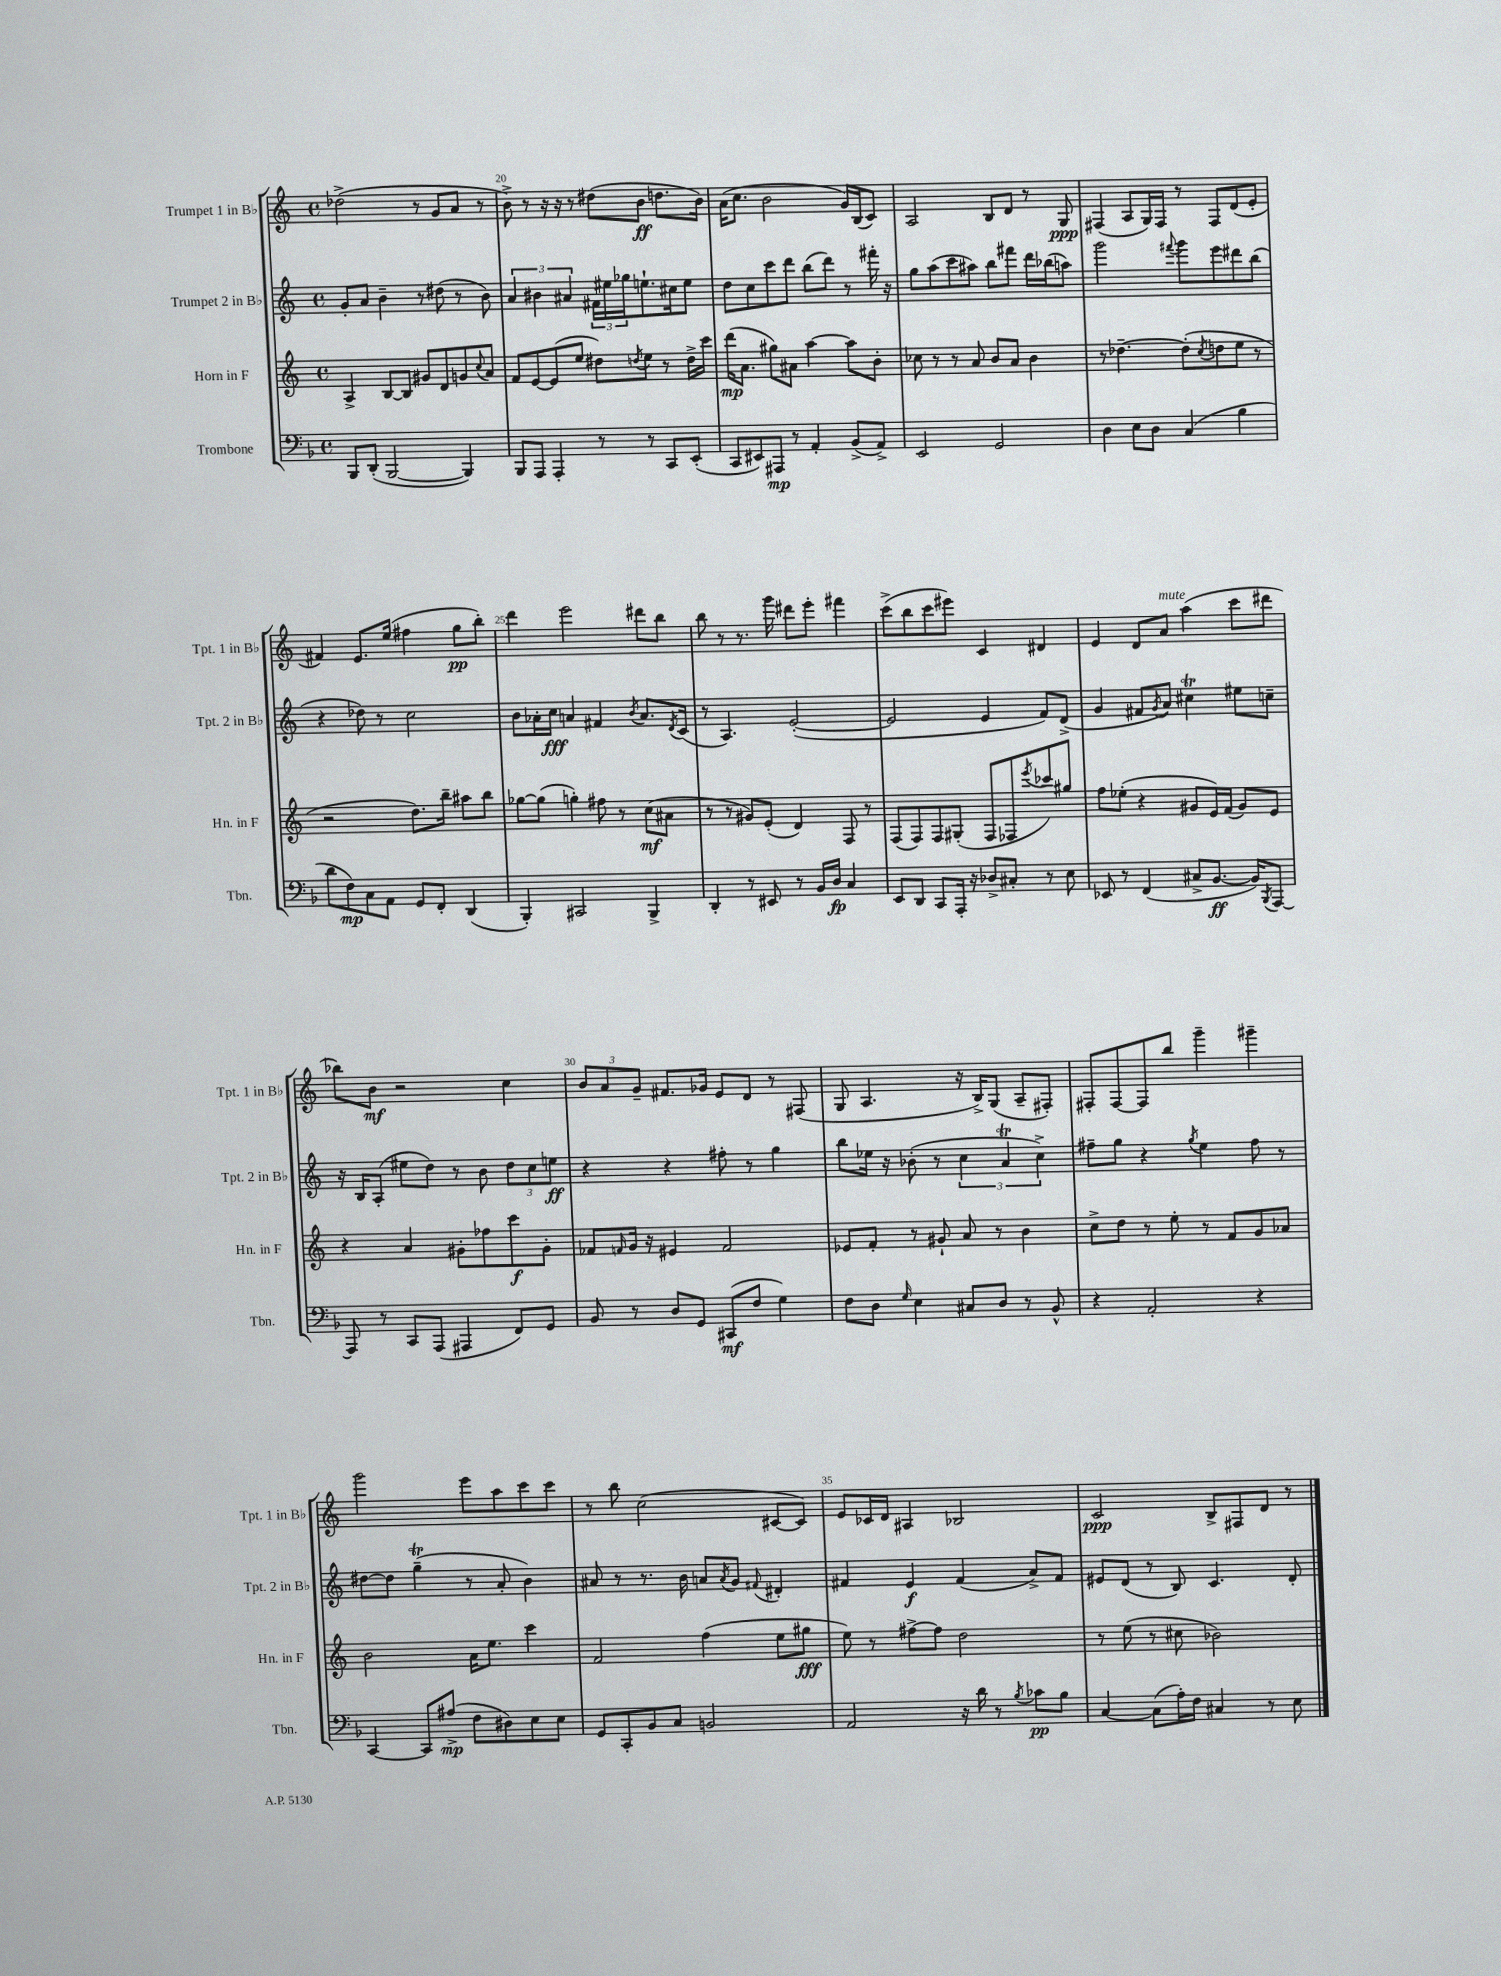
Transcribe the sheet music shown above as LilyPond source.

<<
\new StaffGroup <<
\new Staff = "s0" \with { instrumentName = "Trumpet 1 in Bb" shortInstrumentName = "Tpt. 1 in Bb" } {
    \clef treble \key c \major \defaultTimeSignature \time 4/4
    des''2->( r8 g'8 a'8 r8 |
    b'8->) r8 r16 r16 r8 dis''8( b'8\ff d''8. b'16) |
    a'16( c''8. b'2 g'16) b16( c'8) |
    a2 b8 d'8 r8 g8\ppp |
    fis4( a8 g16) fis16 r8 fis8 d'8( e'8-. |
    fis'4) e'8. e''16( fis''4 g''8\pp b''8-.) |
    d'''4 e'''2 dis'''8 b''8 |
    b''8 r8 r8. g'''16 dis'''8 e'''8-. fis'''4 |
    c'''8->( b''8 c'''8 eis'''8) c'4 dis'4 |
    e'4 d'8 a'8^\markup { \italic "mute" } a''4( c'''8 dis'''8 |
    bes''8) b'8\mf r2 c''4 |
    \tuplet 3/2 { b'8 a'8 g'8-- } fis'8. ges'16 e'8 d'8 r8 fis8( |
    g8 a4. r16 b16->) g8( a8-- fis8-.) |
    fis8-. fis8~ fis8 b''8 g'''4-- gis'''4-- |
    g'''2 e'''8 a''8 c'''8 c'''8 |
    r8 b''8 c''2( cis'8~ cis'8) |
    e'8 ces'16 d'16 ais4 bes2 |
    c'2\ppp b8-> fis8 d'8 r8 \bar "|." |
}
\new Staff = "s1" \with { instrumentName = "Trumpet 2 in Bb" shortInstrumentName = "Tpt. 2 in Bb" } {
    \clef treble \key c \major \defaultTimeSignature \time 4/4
    g'8-. a'8 b'4-- r8 dis''8( r8 b'8) |
    \tuplet 3/2 { a'4 bis'4 ais'4 } \tuplet 3/2 { fis'16 eis''16 ges''16 } e''8.-! cis''16 e''8 |
    d''8 c''8 c'''8 d'''8 b''8( d'''8) r8 fis'''16-. r16 |
    g''8 a''8( c'''8 ais''8) b''8 fis'''8 d'''16 bes''16( a''8) |
    g'''2 \appoggiatura { fis'''8 } g'''8 e'''8 dis'''8 b''8( |
    r4 des''8) r8 c''2 |
    b'8 aes'16-. c''16\fff a'4 fis'4 \acciaccatura { b'8 } a'8. \acciaccatura { d'8 } c'16( |
    r8 a4.) e'2~-.( |
    e'2 e'4 f'8) d'8->( |
    g'4 fis'8 \acciaccatura { g'8 } a'8) cis''4\trill eis''8 c''8-- |
    r16 b16 a8-.( eis''8 d''8) r8 b'8 \tuplet 3/2 { d''8 c''8 e''8\ff } |
    r4 r4 fis''8-. r8 g''4 |
    b''8 ees''16 r16 bes'8-.( r8 \tuplet 3/2 { c''4 a'4\trill c''4->) } |
    fis''8-- g''8 r4 \acciaccatura { g''8 } e''4 fis''8 r8 |
    dis''8~ dis''8 g''4--\trill( r8 a'8-. b'4) |
    ais'8 r8 r8. b'16 a'8 \acciaccatura { a'8 } g'8 \appoggiatura { fis'8 } dis'4-. |
    fis'4 e'4\f fis'4( a'8->) fis'8 |
    eis'8 d'8( r8 b8) c'4. d'8-. \bar "|." |
}
\new Staff = "s2" \with { instrumentName = "Horn in F" shortInstrumentName = "Hn. in F" } {
    \clef treble \key c \major \defaultTimeSignature \time 4/4
    a4-> b8~ b8 gis'8 d'8 g'8 \appoggiatura { c''8 } a'8 |
    f'8 e'8~ e'8( e''8 dis''8) \acciaccatura { d''8 } e''8 r8 d''16-> c'''16 |
    d'''16\mp( a'8. gis''8) ais'8 a''4~ a''8 b'8-. |
    ces''8 r8 r8 a'8 b'8 a'8 b'4 |
    r8 des''4.~-- des''8-.( \acciaccatura { c''8 } d''8 e''8 r8 |
    r2 d''8.) b''16-- ais''8 b''8 |
    ges''8~ ges''8( g''4-.) fis''8 r8 c''8\mf( ais'8 |
    r8 r8 gis'8) e'8-.( d'4) f8 r8 |
    f8( f8) f8 gis8-.( f8 fes8 \acciaccatura { e'''8 } ces'''8) gis''8 |
    f''8 ees''8-.( r4 gis'8 e'16) f'16( gis'8) e'8 |
    r4 a'4 gis'8-. fes''8 c'''8\f gis'8-. |
    fes'8 \grace { f'16 } g'16 r16 eis'4 f'2 |
    ees'8 f'8-. r8 gis'8-! a'8 r8 b'4 |
    c''8-> d''8 r8 e''8-. r8 f'8 g'8 aes'8 |
    b'2 a'16 e''8. c'''4 |
    f'2 f''4( e''8 gis''8\fff |
    e''8) r8 fis''8~-> fis''8 d''2 |
    r8 e''8( r8 cis''8 bes'2) \bar "|." |
}
\new Staff = "s3" \with { instrumentName = "Trombone" shortInstrumentName = "Tbn." } {
    \clef bass \key f \major \defaultTimeSignature \time 4/4
    bes,,8 d,8-.( bes,,2~ bes,,4) |
    bes,,8 a,,8 a,,4-. r8 r8 c,8 e,8-.( |
    c,8 eis,8) ais,,8\mp r8 a,4-. bes,8->( a,8->) |
    e,2 g,2 |
    d4 e8 d8 c4( bes4 |
    d'8 f8\mp) c8 a,8 g,8 f,8-. d,4( |
    bes,,4-.) cis,2 bes,,4-> |
    d,4-. r8 eis,8 r8 bes,16 d16\fp c4 |
    e,8 d,8 c,8 a,,16-. r16 des8-> cis8-. r8 e8 |
    ees,8 r8 f,4( cis8-> bes,8.~\ff bes,16) \acciaccatura { bes,,8 } a,,8~ |
    a,,8 r8 c,8 a,,8( ais,,4 f,8) g,8 |
    bes,8 r8 d8 g,8 cis,8\mf( f8 g4) |
    f8 d8 \grace { g16 } e4 cis8 d8 r8 bes,8-^ |
    r4 a,2-. r4 |
    c,4~ c,8 ais8->\mp( f8 dis8) e8 e8 |
    g,8 c,8-. bes,8 c8 b,2 |
    a,2 r16 d'16 r8 \acciaccatura { bes8 } ces'8\pp bes8 |
    c4~ c8( a16-.) f16 cis4 r8 e8 \bar "|." |
}
>>
>>
\layout { \context { \Score currentBarNumber = #19 \override BarNumber.break-visibility = ##(#f #t #t) barNumberVisibility = #(every-nth-bar-number-visible 5) } }
